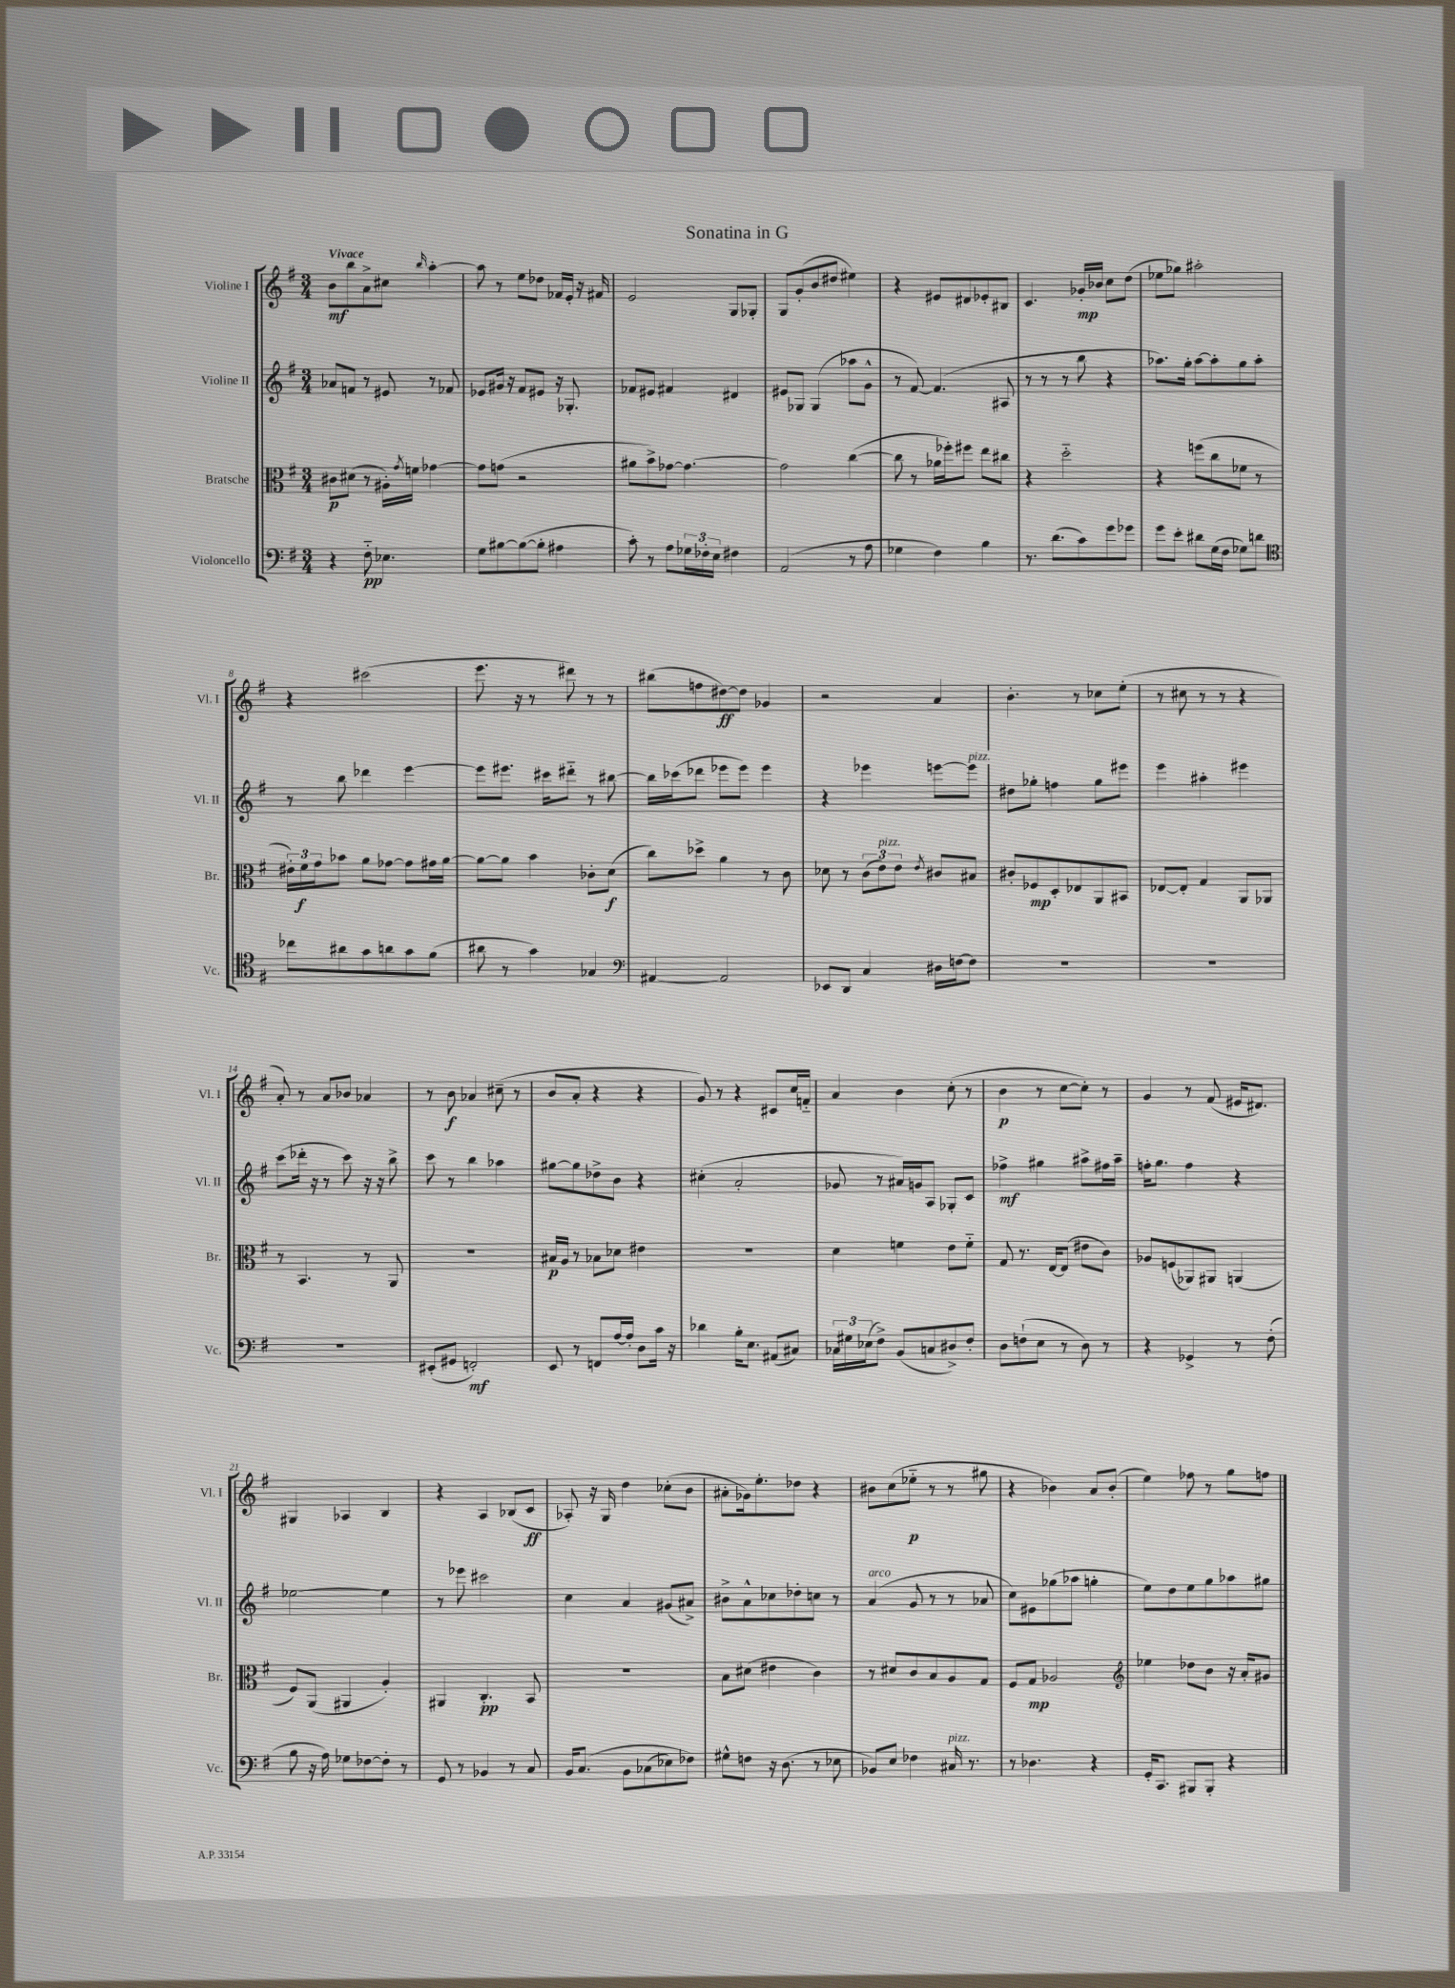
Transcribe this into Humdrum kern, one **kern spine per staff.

**kern	**kern	**kern	**kern
*staff4	*staff3	*staff2	*staff1
*clefF4	*clefC3	*clefG2	*clefG2
*k[f#]	*k[f#]	*k[f#]	*k[f#]
*M3/4	*M3/4	*M3/4	*M3/4
4r	8c#\L	8a-/L	8b\L
.	(8d#\J	8f/J	8bb\
8F#'~\	8r	8r	8a^\
4.E-\	16A#'\LL)	8e#/	8cc#\J
.	8qg/	.	.
.	16f\JJ	.	.
.	.	.	16qqbb/
.	[4g-\	8r	[4aa'\
.	.	8f-/	.
=	=	=	=
8G\L	8g-\]L	8e-/L	8aa\]
[8B#\	(8g\J	16g#/Jk	8r
.	.	16r	.
(8B#\_	2r	8f#/L	8ee\L
8B#'\]J	.	8e#/J	8dd-\J
4A#\	.	16r	16f-/LL
.	.	8.G-'/	16e'/JJ
.	.	.	16r
.	.	.	16f#/
=	=	=	=
8c'\)	8a#\L	8f-/L	2e/
8r	8b^\)	8e#/J	.
8A\L	[8g-\J	4f#/	.
24G-\L	4.g-\_	.	.
24F-'\	.	.	.
24E\JJ	.	.	.
4F#\	.	4d#/	8G/L
.	.	.	8G-'/J
=	=	=	=
(2AA/	2g-\]	8e#/L	8G/L
.	.	8G-/J	(8g'/
.	.	(4G-/	8b/
.	.	.	8dd#/J
8r	([4cc\	8aa-\L	4ee#\)
8A\	.	8g^^\J	.
=	=	=	=
4G-\	8cc\]	8r	4r
.	8r	[8f#/)	.
4F#\)	16a-\LL	(4.f#/]	8e#/L
.	16ff-'\J)	.	.
.	8ff#\J	.	8d#/
4B\	8ee\L	.	8e-'/
.	8cc#\J	8A#/	8B#/J
=	=	=	=
8.r	4r	8r	4.c/
.	.	8r	.
(8.d\L	.	.	.
.	2dd'~\	8r	.
8c\)	.	8bb\	16g-'/LL
.	.	.	16b-/JJ
8g\	.	4r	8cc\L
8g-\J	.	.	(8dd\J
=	=	=	=
8g\L	4r	8.aa-\L)	8ee-\L
8e'\J	.	.	8gg-\J)
.	.	16gg'\Jk	.
8d#\L	(8ff\L	[8aa-\L	2aa#'\
(16G\L	8cc\	8aa-'\]	.
16F#\JJ	.	.	.
8G-\L)	8f-\J	8gg\	.
8d\J	8r	8aa-'\J	.
=	=	=	=
*clefC4	*	*	*
8cc-\L	24e#'\LL)	8r	4r
.	24f#\	.	.
.	24g\J	.	.
8a#\	8b-\J	8bb\	.
8g\	8a\L	4ddd-\	(2ccc#\
8a\	[8g-\J	.	.
8g\	8g-\]L	[4eee\	.
(8f#\J	16g#\L	.	.
.	[16a\JJ	.	.
=	=	=	=
8a#\	8a\_L	8eee\]L	8.eee\
8r	8a\]J	8.eee#\J	.
.	.	.	16r
4g\)	4b\	.	8r
.	.	16ccc#\LK	.
.	.	8ddd#'~\J	8ddd#\)
4G-/	8c-'\L	8r	8r
.	(8d\J	[8bb#\	8r
=	=	=	=
*clefF4	*	*	*
[4AA#/	8cc\L)	16bb#\]LL	(8bb#\L
.	.	(16ccc-\J	.
.	8dd-^\J	8ddd-\J	8ff\
2AA#/]	4a\	8eee-\L	[8dd#\)
.	.	8eee-\J)	8dd#\]J
.	8r	4eee-\	4g-/
.	8c\	.	.
=	=	=	=
8EE-/L	8d-\	4r	2r
8DD/J	8r	.	.
4C/	(12c\L	4eee-\	.
.	12e\)	.	.
.	12e\J	.	.
.	8qe/	.	.
16D#\LL	8c#/L	[8eee\L	4a/
[16F\J	.	.	.
8F\]J	8B#/J	8eee\]J	.
=	=	=	=
2.r	8c#'/L	8dd#\L	4.b'\
.	8F-/	8gg-'\J	.
.	8D'/	4ff\	.
.	8E-/	.	8r
.	8AA/	8gg-\L	8cc-\L
.	8BB#/J	8eee#\J	(8ee'\J
=	=	=	=
2.r	[8E-/L	4eee\	8r
.	8E-'/]J	.	8cc#\
.	4G/	4aa#'\	8r
.	.	.	8r
.	8AA/L	4eee#\	4r
.	8AA-/J	.	.
=	=	=	=
2.r	8r	(8ccc\L	8a'/)
.	4.BB/	16ddd-'\Jk	8r
.	.	16r	.
.	.	8r	8a/L
.	.	8ccc\)	8b-/J
.	8r	16r	4a-/
.	.	16r	.
.	8AA/	8bb^\	.
=	=	=	=
(8EE#'/L	2.r	8ccc\	8r
8GG#/J	.	8r	8b\
2FF'/)	.	4bb\	4a-/
.	.	4aa-\	(8cc#~\
.	.	.	8r
=	=	=	=
8EE/	16B#/LL	[8gg#\L	8b/L
.	16A/JJ	.	.
8r	8r	8gg#\]	8a'/J
8FF/L	8B-\L	8dd-^\	4r
[16A/L	8d-\J	8b\J	.
16A'/]JJ	.	.	.
8D\L	4e#\	4r	4r
16c\Jk	.	.	.
16r	.	.	.
=	=	=	=
4d-\	2.r	(4cc#'\	8g/)
.	.	.	8r
16B'\LK	.	2a'/	4r
8.E\J	.	.	.
(8AA#/L	.	.	8c#/L
8C#/J)	.	.	16cc/L
.	.	.	16f'~/JJ
=	=	=	=
24C-\LL	4d\	8g-/	4a/
24G#\	.	.	.
(24E-\J	.	.	.
8F#^\J)	.	8r	.
(8BB/L	4f\	16a#/LL)	4b\
.	.	16g/J	.
8C/	.	8A/J	.
8D#^/)	8e\L	8G-'/L	(8cc'\
8F#'/J	8f'~\J	8c/J	8r
=	=	=	=
8D\L	8G/	4ff-^\	4b\
(8F`\	8.r	.	.
8E\J	.	4gg#\	8r
.	[16E/LK	.	.
8r	(8E/]J	.	[8cc\L
8D\)	8e#\L	8aa#^\L	8cc'\]J)
8r	8c\J)	16ff#\L	8r
.	.	16aa#~\JJ	.
=	=	=	=
4r	8A-/L	16ff'\LK	4g/
.	.	8.gg\J	.
.	(8F/	.	.
4GG-^/	8AA-/)	4ff\	8r
.	8AA#/J	.	(8f#/
8r	(4AA/	4r	16e#/LK
.	.	.	8.d#/J)
(8F#'\	.	.	.
=	=	=	=
8B\	8F#/L)	[2ee-\	4G#/
16r	(8AA/J	.	.
16A\)	.	.	.
8G-\L	4AA#/	.	4A-/
[8F-\	.	.	.
8F-'\]J	4A'/)	4ee-\]	4B/
8r	.	.	.
=	=	=	=
8GG/	4AA#/	8r	4r
8r	.	8eee-\	.
4BB-/	4.C'/	2ccc#\	4A/
8r	.	.	(8B-/L
8C/	8BB/	.	8c/J
=	=	=	=
16BB/LK	2.r	4cc\	8A-'/)
&(8.C/J	.	.	.
.	.	.	16r
.	.	.	16G/
8BB\L	.	4a/	4dd\
(8C-\	.	.	.
8E-\)	.	(8g#/L	(8cc-'\L
8F-\J&)	.	8a#^/J)	8b\J
=	=	=	=
8G#^^\L	8B\L	8b#^\L	8a#'\L
8F\J	(8d#\J	8a^^\	16g-\k)
.	.	.	8.ee'\
16r	4e#\	8cc-\	.
(8.D\	.	.	.
.	.	8dd-'\	8dd-\J
8r	4c\)	8cc\J	4r
8E-\	.	8r	.
=	=	=	=
8BB-/L)	8r	(4a/	8b#\L
8E/J	8d#/L	.	(8cc\
4F-\	8c/	8g/	8ee-'~\J
.	8B/	8r	8r
16C#/	8A/	8r	8r
8.r	.	.	.
.	8G/J	8a-/	8gg#\
=	=	=	=
8r	8F#/L	8cc\L)	4r
4.D-\	8G/J	8e#\	.
.	2A-/	(8gg-\	4b-\)
.	.	8aa-\J	.
4r	.	4gg'\	8a/L
.	.	.	(8b-'/J
=	=	=	=
*	*clefG2	*	*
16GG'/LK	4ee-\	8ee\L)	4ee\)
8.CC/J	.	.	.
.	.	8dd\	.
8BBB#/L	8dd-\L	8ee\	8ff-\
8BBB#'/J	8b\J	8gg\	8r
4r	16r	8aa-\	8gg\L
.	16a'/LK	.	.
.	8g#/J	8gg#\J	8ff\J
==	==	==	==
*-	*-	*-	*-
